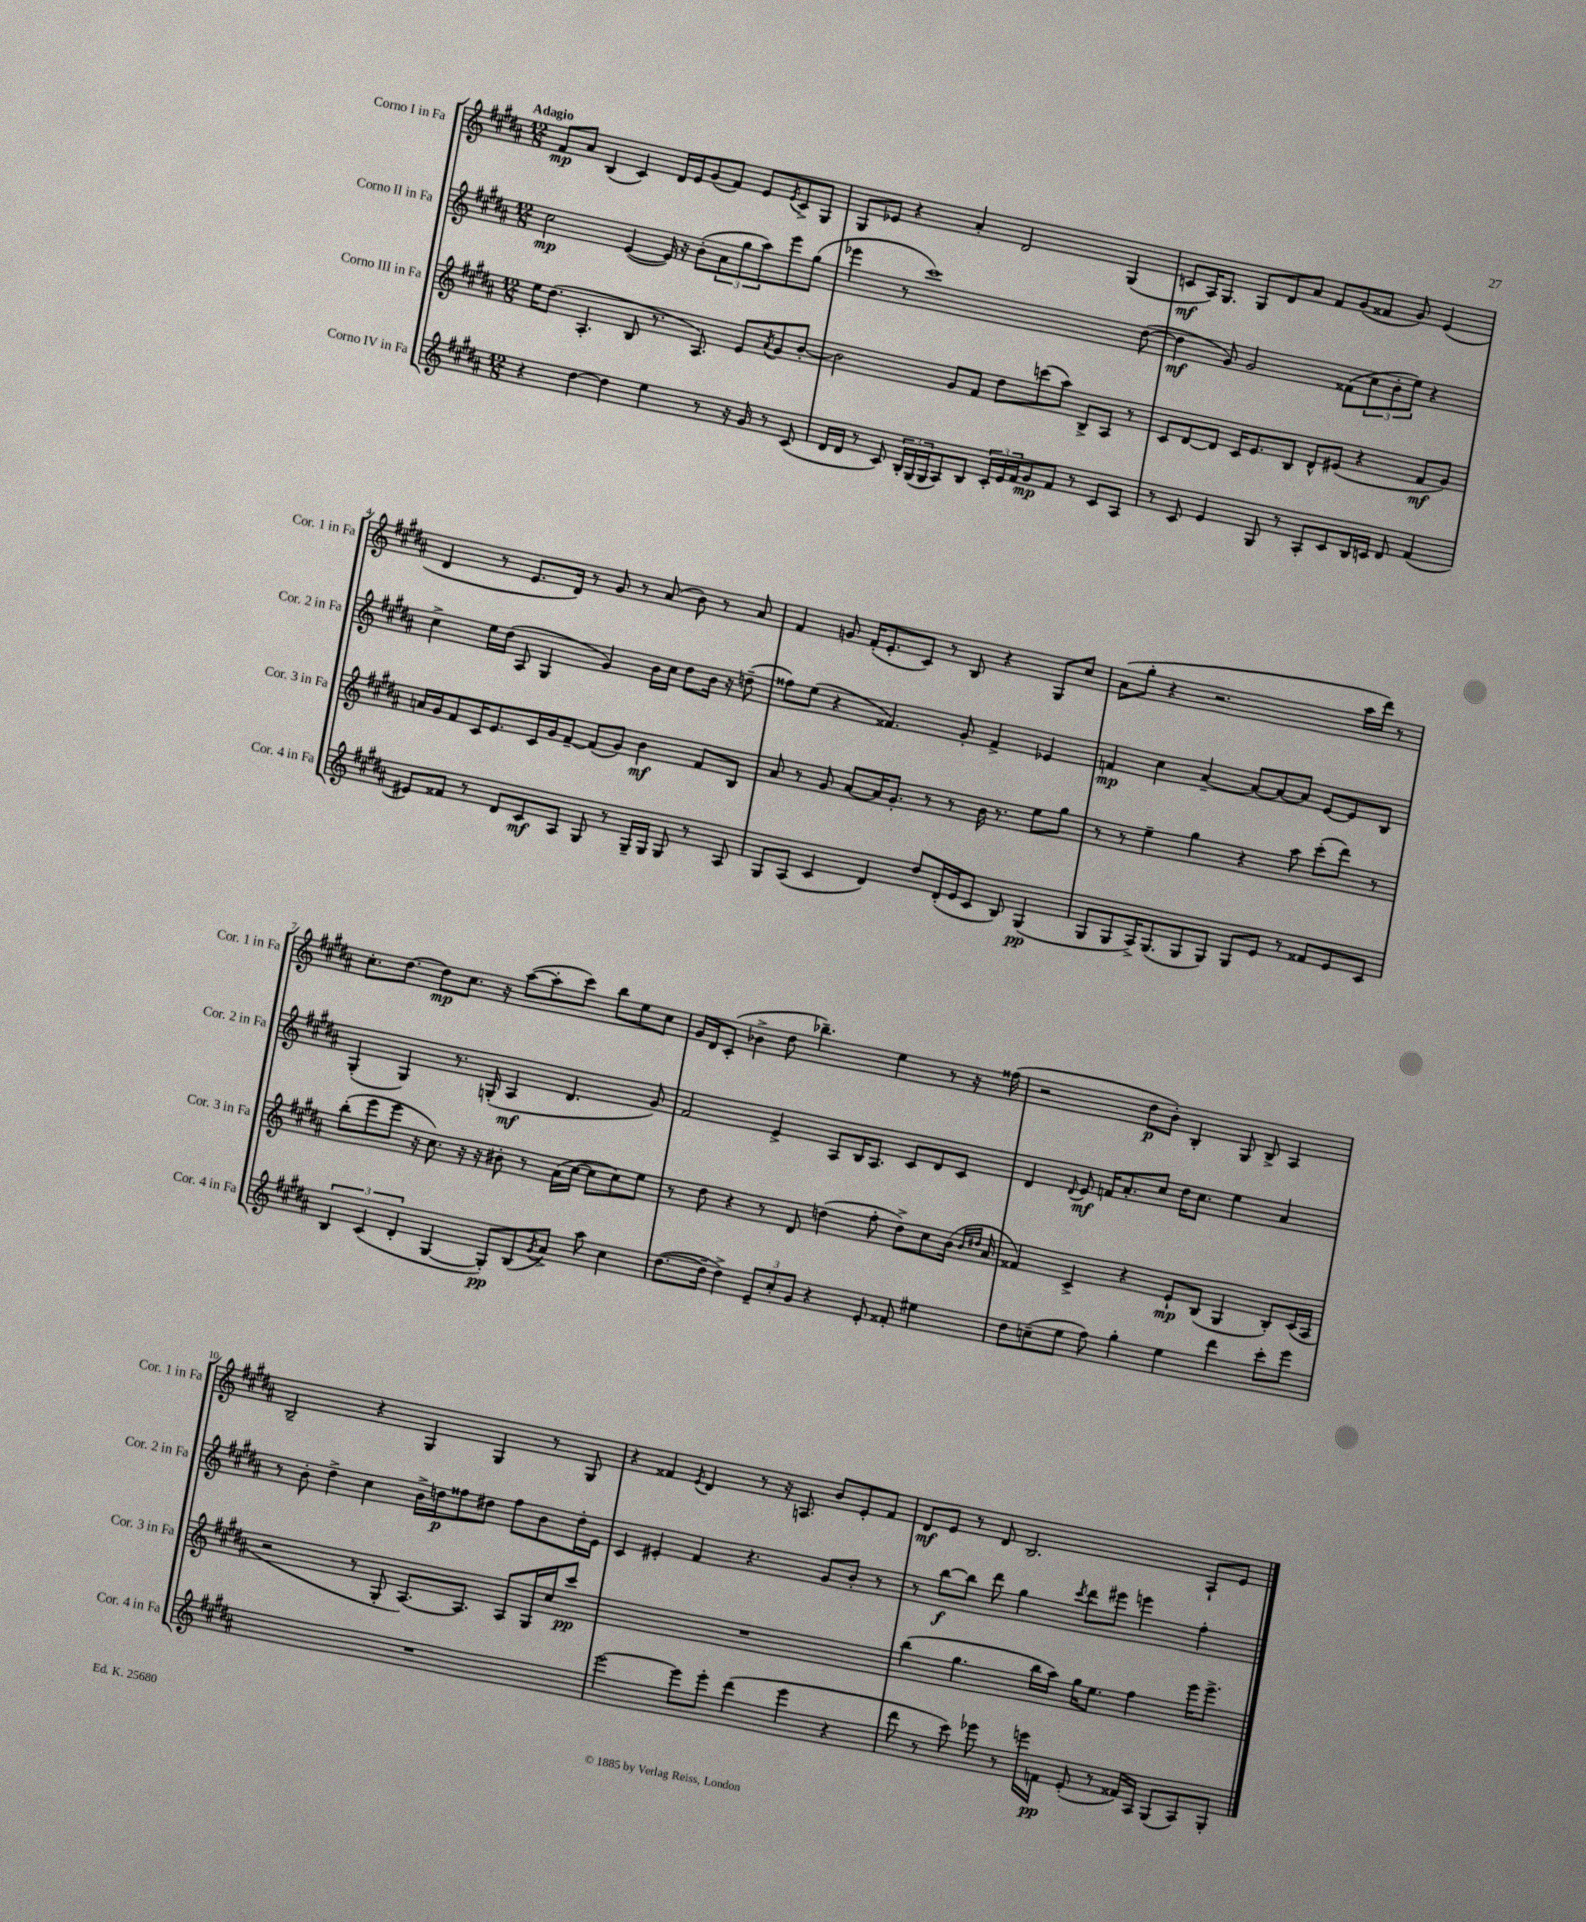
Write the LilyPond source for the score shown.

<<
\new StaffGroup <<
\new Staff = "s0" \with { instrumentName = "Corno I in Fa" shortInstrumentName = "Cor. 1 in Fa" } {
    \clef treble \key b \major \numericTimeSignature \time 12/8 \tempo "Adagio"
    fis'8\mp ais'8 b4( cis'4) dis'16 e'16 gis'8( fis'8) e'8 \acciaccatura { e'8 } cis'8-> gis8 |
    gis8 ees'8 r4 ais'4-. dis'2 gis4( |
    c'8\mf ais16) gis8. gis8 dis'8 ais'8 fis'8 gis'8( fisis'8 gis'8) e'4( |
    dis'4 r8 e'8. dis'16) r8 gis'8 r8 ais'8( b'8) r8 ais'8 |
    fis'4 g'8 fis'16-.( e'8.-. cis'8) r8 b8 r4 gis8 cis''8 |
    ais'8( gis''8-. r4 r2. ais''16 dis'''16) r8 |
    cis''8.-. dis''8.~ dis''8\mp cis''8. r16 ais''8~( ais''8-. cis'''8) b''8 e''8 cis''8 |
    gis'16 dis'16 cis'8-.( bes'4-> dis''8 bes''4.--) e''4 r8 r16 fisis''16( |
    r2 dis''8\p b'8-.) b4-. gis8 b8-> ais4 |
    b2-- r4 gis4 gis4 r8 gis8 |
    r4 fisis'4 \acciaccatura { e'8 } dis'4 r8 r16 a8. b'8 e'8-. fisis'8 |
    dis'8\mf e'8 r8 dis'8 b2. ais8-! e'8 \bar "|." |
}
\new Staff = "s1" \with { instrumentName = "Corno II in Fa" shortInstrumentName = "Cor. 2 in Fa" } {
    \clef treble \key b \major \numericTimeSignature \time 12/8
    cis''2\mp e'4~( e'16) r16 b'8-.( \tuplet 3/2 { ais'8 gis''8 ais''8) } e'''8 gis''8( |
    ees'''4 r8 cis'''1) dis''8~( |
    dis''4\mf gis'8) gis'2 fisis'8( \tuplet 3/2 { cis''8 b'8-. e''8) } r4 |
    cis''4-> e''16 dis''16( ais8 gis4 gis'4) b'16 cis''16 dis''8 b'16 r16 d''8--( |
    fisis''8) e''8( r4 fisis'4.) gis'8-. fisis'4-> ees'4 |
    f'4\mp cis''4 ais'4~-- ais'8~ ais'8~ ais'8 e'8~ e'8 b8 |
    gis4-.( gis4) r8. g16-.( ais4\mf dis'4. gis'8) |
    fis'2 e'4-> ais8 b16 ais8. cis'8 dis'8 cis'8 |
    dis'4 \appoggiatura { dis'8 } e'8\mf f'16 ais'8.-. cis''8 dis''16 cis''8. e''4 ais'4 |
    r8 b'8-. dis''4-> cis''4 b'16-> d''16\p fisis''8 dis''8 fisis''8 b'8 dis''16-. e'16 |
    cis'4 eis'4-. fis'4 r4. gis'8 b'8-. r8 |
    r8 b''8~\f b''8 dis'''8 gis''4 \acciaccatura { cis'''8 } dis'''8 eis'''8 e'''4 fis''4-. \bar "|." |
}
\new Staff = "s2" \with { instrumentName = "Corno III in Fa" shortInstrumentName = "Cor. 3 in Fa" } {
    \clef treble \key b \major \numericTimeSignature \time 12/8
    e''16 dis''8.( ais4.-. b8 r8. ais8.) e'8 \acciaccatura { ais'8 } gis'8 b'8~-. |
    b'2 gis'8 fis'8 dis''8 c'''8( ais''8) b8-> ais8 r8 |
    cis'8 dis'8~ dis'8 cis'16 e'8. b8 dis'8-^ eis'8( r4 fis'8\mf gis'8) |
    a'16 gis'16 fis'8 cis'16 e'8. cis'16 gis'16 fis'8~-- fis'8( gis'8) b'4\mf fis'8 b8 |
    ais'8 r8 gis'8 ais'8~ ais'16 gis'8.-. r8 r8 b'16 r8. e''8 gis''8 |
    r8 r8 e''4-- gis''4 r4 ais''8 cis'''8-.( dis'''8) r8 |
    b''8-.( e'''8 e'''8 r16 cis''8.) r16 r16 bis'8-. r8 ais'16( cis''16~ cis''8 cis''8) e''8 |
    r8 dis''8 r4 r8 dis'8 d''4( fis''8-. d''8->) cis''8 b'16( \grace { b'16 dis''16 } ais'16 |
    fisis'4) cis'4-> r4 e'8-!\mp b8( gis4 b8-.) cis'16( ais16 |
    r2 r8 gis8-. ais8.~) ais8. ais8 gis16 cis''16 cis'''8\pp |
    R1. |
    b''4( gis''4. b''16 ais''16) gis''16 e''8. fis''4 e'''16 e'''8.-> \bar "|." |
}
\new Staff = "s3" \with { instrumentName = "Corno IV in Fa" shortInstrumentName = "Cor. 4 in Fa" } {
    \clef treble \key b \major \numericTimeSignature \time 12/8
    r4 dis''4~ dis''4 e''4 r8 r16 gis'16 r8 cis'8( |
    dis'16 dis'16 r8 cis'8) \tuplet 3/2 { b16-. gis16( gis16 } ais8) b8 \tuplet 3/2 { cis'16-. e'16 fis'16 } gis'8\mp fis'8 r8 cis'8 ais8 |
    r8 cis'8 e'4 gis8 r8 ais8-. cis'8 b16 c'16 dis'8 fis'4( |
    eis'8) fisis'8 r8 dis'8 cis'8\mf ais8 gis8 r8 gis16-- gis16 gis8 r8 ais8 |
    gis8 ais8( cis'4 dis'4) dis''8 dis'16-.( e'16 cis'8 b8) gis4\pp( |
    gis8 gis8 ais16->) gis8.( gis8 gis8) gis8 e'8 r8 fisis'8 e'8 cis'8 |
    \tuplet 3/2 { b4 cis'4( dis'4-. } gis4~ gis8-.\pp) b8( \acciaccatura { gis'8 } ais'8->) ais''8 cis''4 |
    dis''8.~( dis''16-- dis''4->) \tuplet 3/2 { e'8-- cis''8-. gis'8 } r4 e'8-. fisis'8-. eis''4 |
    dis''8 c''8--( e''8 fis''8) gis''4-. e''4 dis'''4 cis'''8-. e'''8 |
    R1. |
    e'''2~ e'''8 e'''8-. dis'''4( e'''4 r4 |
    dis'''8 r8 cis'''8) ees'''8 r8 e'''16 f'16\pp e'8-.( r8 fisis'16) ais16 gis8( ais8) gis8-. \bar "|." |
}
>>
>>
